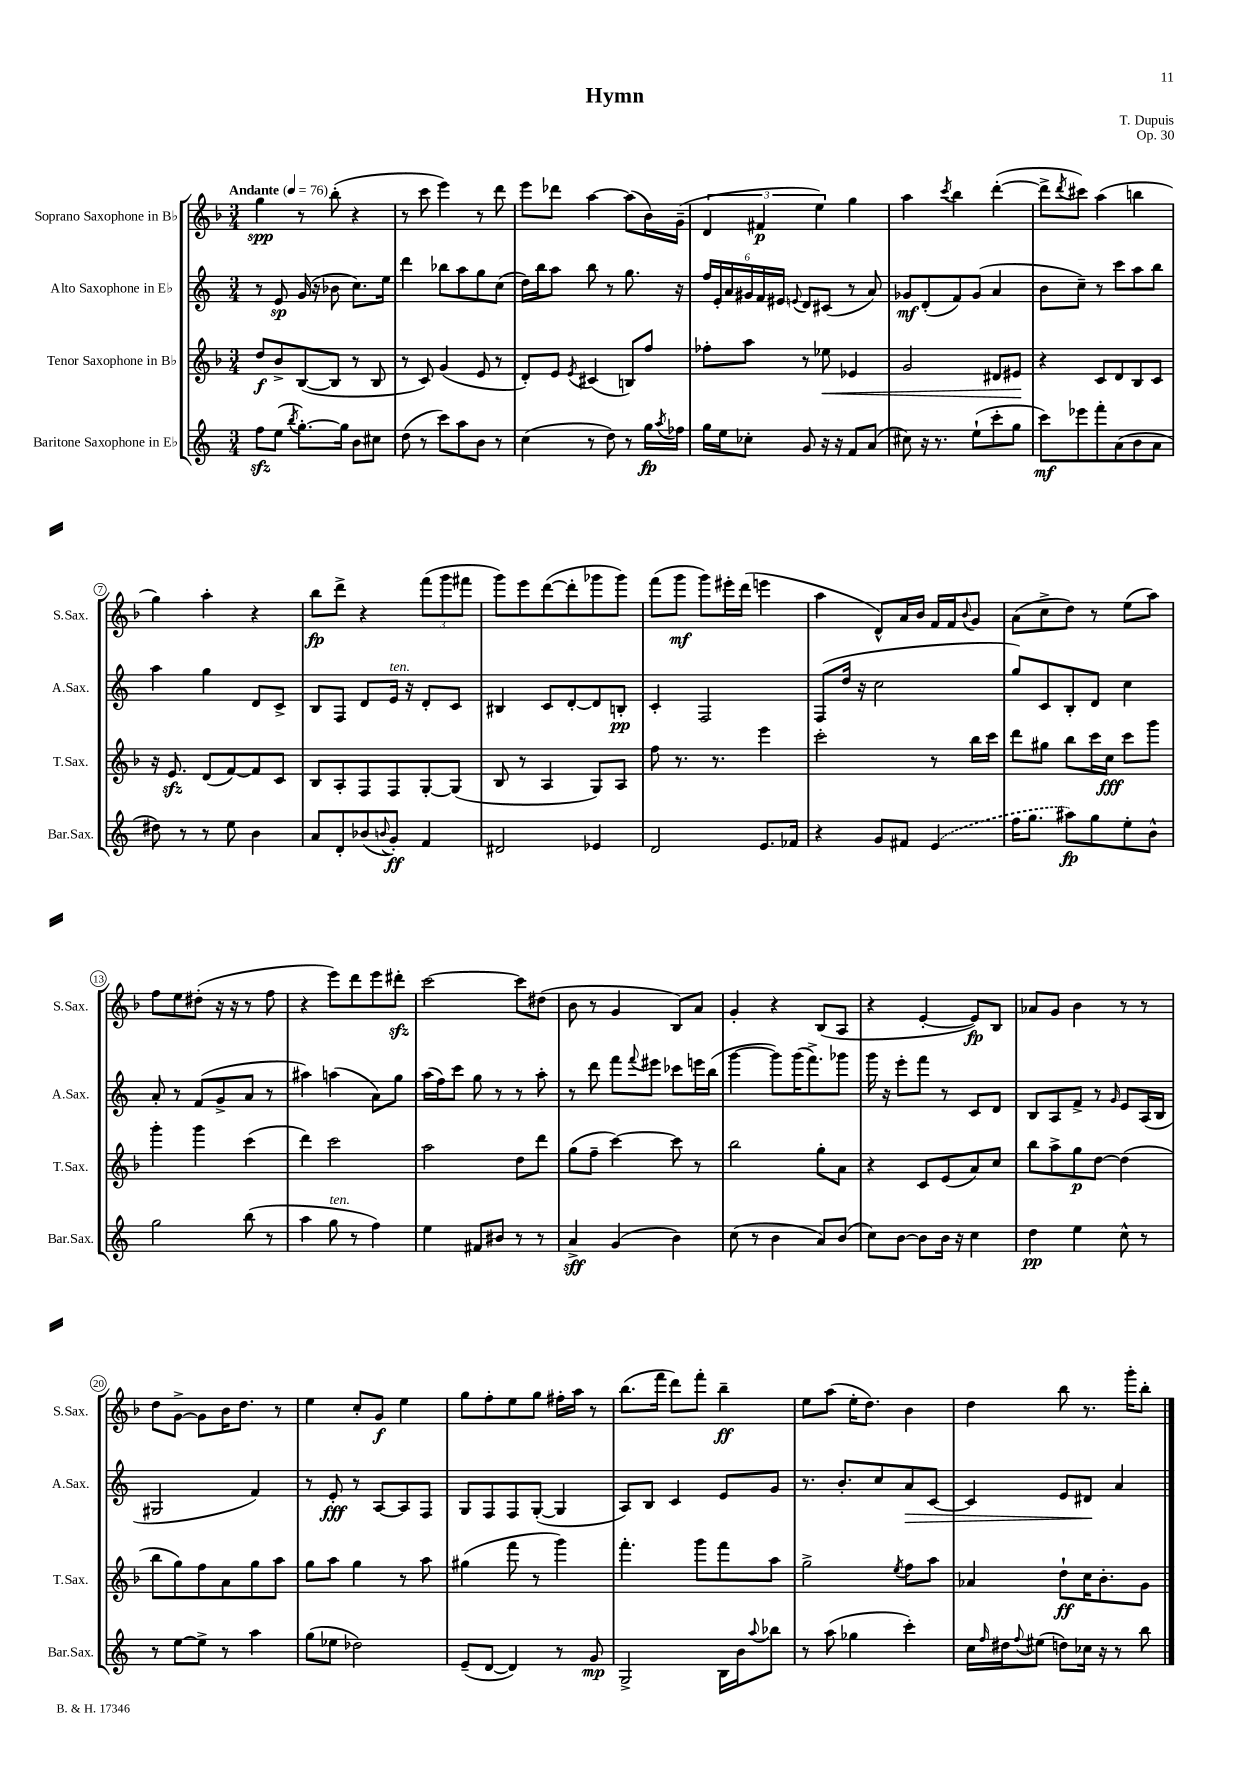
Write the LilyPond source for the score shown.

\header { title = "Hymn" composer = "T. Dupuis" opus = "Op. 30" }
<<
\new StaffGroup <<
\new Staff = "s0" \with { instrumentName = "Soprano Saxophone in Bb" shortInstrumentName = "S.Sax." } {
    \clef treble \key f \major \numericTimeSignature \time 3/4 \tempo "Andante" 4 = 76
    g''4\spp r8 bes''8-.( r4 |
    r8 c'''8 e'''4) r8 d'''8 |
    e'''8 des'''8 a''4~ a''8( bes'16) g'16--( |
    \tuplet 3/2 { d'4 fis'4\p e''4) } g''4 |
    a''4 \acciaccatura { c'''8 } bes''4 d'''4~-.( |
    d'''8-> \acciaccatura { d'''8 } cis'''8) a''4( b''4 |
    g''4) a''4-. r4 |
    bes''8\fp d'''8-> r4 \tuplet 3/2 { f'''8( g'''8 fis'''8 } |
    g'''8) e'''8 d'''8~( d'''8-. ges'''8 ges'''8) |
    f'''8( g'''8\mf g'''8) eis'''16-. d'''16( e'''4 |
    a''4 d'8-^) a'16 bes'16 f'16 f'16 \appoggiatura { bes'8 } g'8 |
    a'8( c''8-> d''8) r8 e''8( a''8) |
    f''8 e''8 dis''8-.( r16 r16 r8 f''8 |
    r4 e'''8) d'''8 e'''8 dis'''8-.\sfz |
    c'''2~ c'''8 dis''8( |
    bes'8 r8 g'4 bes8) a'8 |
    g'4-. r4 bes8( a8 |
    r4 e'4~-. e'8\fp) bes8 |
    aes'8 g'8 bes'4 r8 r8 |
    d''8 g'8~-> g'8 bes'16 d''8. r8 |
    e''4 c''8-. g'8\f e''4 |
    g''8 f''8-. e''8 g''8 fis''16-. a''16 r8 |
    bes''8.( f'''16 d'''8) f'''8-. bes''4--\ff |
    e''8 a''8( e''16-. d''8.) bes'4 |
    d''4 bes''8 r8. g'''16-. bes''8-. \bar "|." |
}
\new Staff = "s1" \with { instrumentName = "Alto Saxophone in Eb" shortInstrumentName = "A.Sax." } {
    \clef treble \key c \major \numericTimeSignature \time 3/4
    r8 e'8\sp g'16( r16 bes'8 c''8.) e''16 |
    d'''4 bes''8 a''8 g''8 c''8( |
    d''16) b''16 a''8 b''8 r8 g''8. r16 |
    \tuplet 6/4 { f''16 e'16-. a'16 gis'16 f'16 eis'16 } \appoggiatura { e'8 } d'8 cis'8( r8 a'8) |
    ges'8\mf d'8-.( f'8) ges'8( a'4 |
    b'8 c''8--) r8 c'''8 a''8 b''8 |
    a''4 g''4 d'8 c'8-> |
    b8 f8 d'8 e'16^\markup { \italic "ten." } r16 d'8-. c'8 |
    bis4 c'8 d'8~-. d'8 b8-.\pp |
    c'4-. f2 |
    f8( d''16 r16 c''2 |
    g''8) c'8 b8-. d'8 c''4 |
    a'8-. r8 f'8( g'8-> a'8 r8 |
    ais''4) a''4( a'8) g''8 |
    a''16( f''16) c'''8 g''8 r8 r8 a''8-. |
    r8 d'''8 f'''8 \appoggiatura { f'''8 } eis'''8 ces'''8 e'''16 b''16( |
    g'''4~ g'''8) g'''16( f'''8.->) ges'''8 |
    g'''16 r16 e'''8-. f'''8 r8 c'8 d'8 |
    b8 a8 f'8-> r8 \grace { g'16 } e'8 a16( b16 |
    gis2 f'4) |
    r8 e'8-.\fff r8 a8~ a8 f8 |
    g8 f8 f8 g8~-.( g4 |
    a8) b8 c'4 e'8 g'8 |
    r8. b'8.-. c''8 a'8\> c'8~ |
    c'4 e'8 dis'8\! a'4 \bar "|." |
}
\new Staff = "s2" \with { instrumentName = "Tenor Saxophone in Bb" shortInstrumentName = "T.Sax." } {
    \clef treble \key f \major \numericTimeSignature \time 3/4
    d''8\f bes'8-> bes8~( bes8 r8 bes8 |
    r8 c'8) g'4( e'8 r8 |
    d'8-.) e'8 \acciaccatura { e'8 } cis'4( b8) f''8 |
    fes''8-. a''8 r8 ees''8\< ees'4 |
    g'2 dis'8 eis'8\! |
    r4 c'8 d'8 bes8 c'8 |
    r16 e'8.\sfz d'8( f'8~) f'8 c'8 |
    bes8 a8-. f8 f8 g8~-. g8( |
    bes8 r8 a4 g8) a8 |
    f''8 r8. r8. e'''4 |
    c'''2-. r8 bes''16 c'''16 |
    d'''8 gis''8 bes''8 c'''16 c''16\fff c'''8 g'''8 |
    g'''4-. g'''4 c'''4( |
    d'''4) c'''2 |
    a''2 d''8 d'''8 |
    g''8( f''8-- c'''4~) c'''8 r8 |
    bes''2 g''8-. a'8 |
    r4 c'8 e'8( a'8) c''8 |
    bes''8 a''8-> g''8\p d''8~ d''4( |
    bes''8 g''8) f''8 a'8 g''8 a''8 |
    g''8 a''8 g''4 r8 a''8 |
    gis''4( f'''8 r8 g'''4) |
    f'''4.-. g'''8 f'''8 a''8 |
    g''2-> \acciaccatura { e''8 } f''8 a''8 |
    aes'4 d''8-!\ff c''16 bes'8.-. g'8 \bar "|." |
}
\new Staff = "s3" \with { instrumentName = "Baritone Saxophone in Eb" shortInstrumentName = "Bar.Sax." } {
    \clef treble \key c \major \numericTimeSignature \time 3/4
    f''8\sfz e''8( \acciaccatura { b''8 } g''8.~-.) g''16 b'8 cis''8 |
    d''8( r8 c'''8) a''8 b'8 r8 |
    c''4( r8 d''8) r8 g''16\fp \acciaccatura { a''8 } fes''16 |
    g''16 e''16 ces''8-. g'8 r16 r16 f'8 a'8( |
    cis''8) r16 r8. e''8-!( c'''8-. g''8 |
    c'''8\mf) ees'''8 f'''8-. a'8( b'8 a'8 |
    dis''8) r8 r8 e''8 b'4 |
    a'8 d'8-. bes'8( \appoggiatura { b'8 } g'8-.\ff) f'4 |
    dis'2 ees'4 |
    d'2 e'8. fes'16 |
    r4 g'8 fis'8 \once \slurDashed e'4( |
    f''16 g''8. ais''8\fp) g''8 e''8-. b'8-^ |
    g''2 b''8( r8 |
    a''4 g''8^\markup { \italic "ten." } r8 f''4) |
    e''4 fis'8 bis'8 r8 r8 |
    a'4->\sff g'4( b'4) |
    c''8( r8 b'4 a'8) b'8( |
    c''8) b'8~ b'8 b'16 r16 c''4 |
    d''4\pp e''4 c''8-^ r8 |
    r8 e''8~ e''8-> r8 a''4 |
    g''8( ees''8 des''2) |
    e'8--( d'8~ d'4) r8 g'8\mp |
    g2-> b16 b'16 \appoggiatura { a''8 } bes''8 |
    r8 a''8( ges''4 c'''4-.) |
    c''16 \grace { f''16 } dis''16 \appoggiatura { f''8 } eis''8( d''8) ces''16 r16 r8 b''8 \bar "|." |
}
>>
>>
\layout { \context { \Score \override BarNumber.stencil = #(make-stencil-circler 0.1 0.3 ly:text-interface::print) } }
